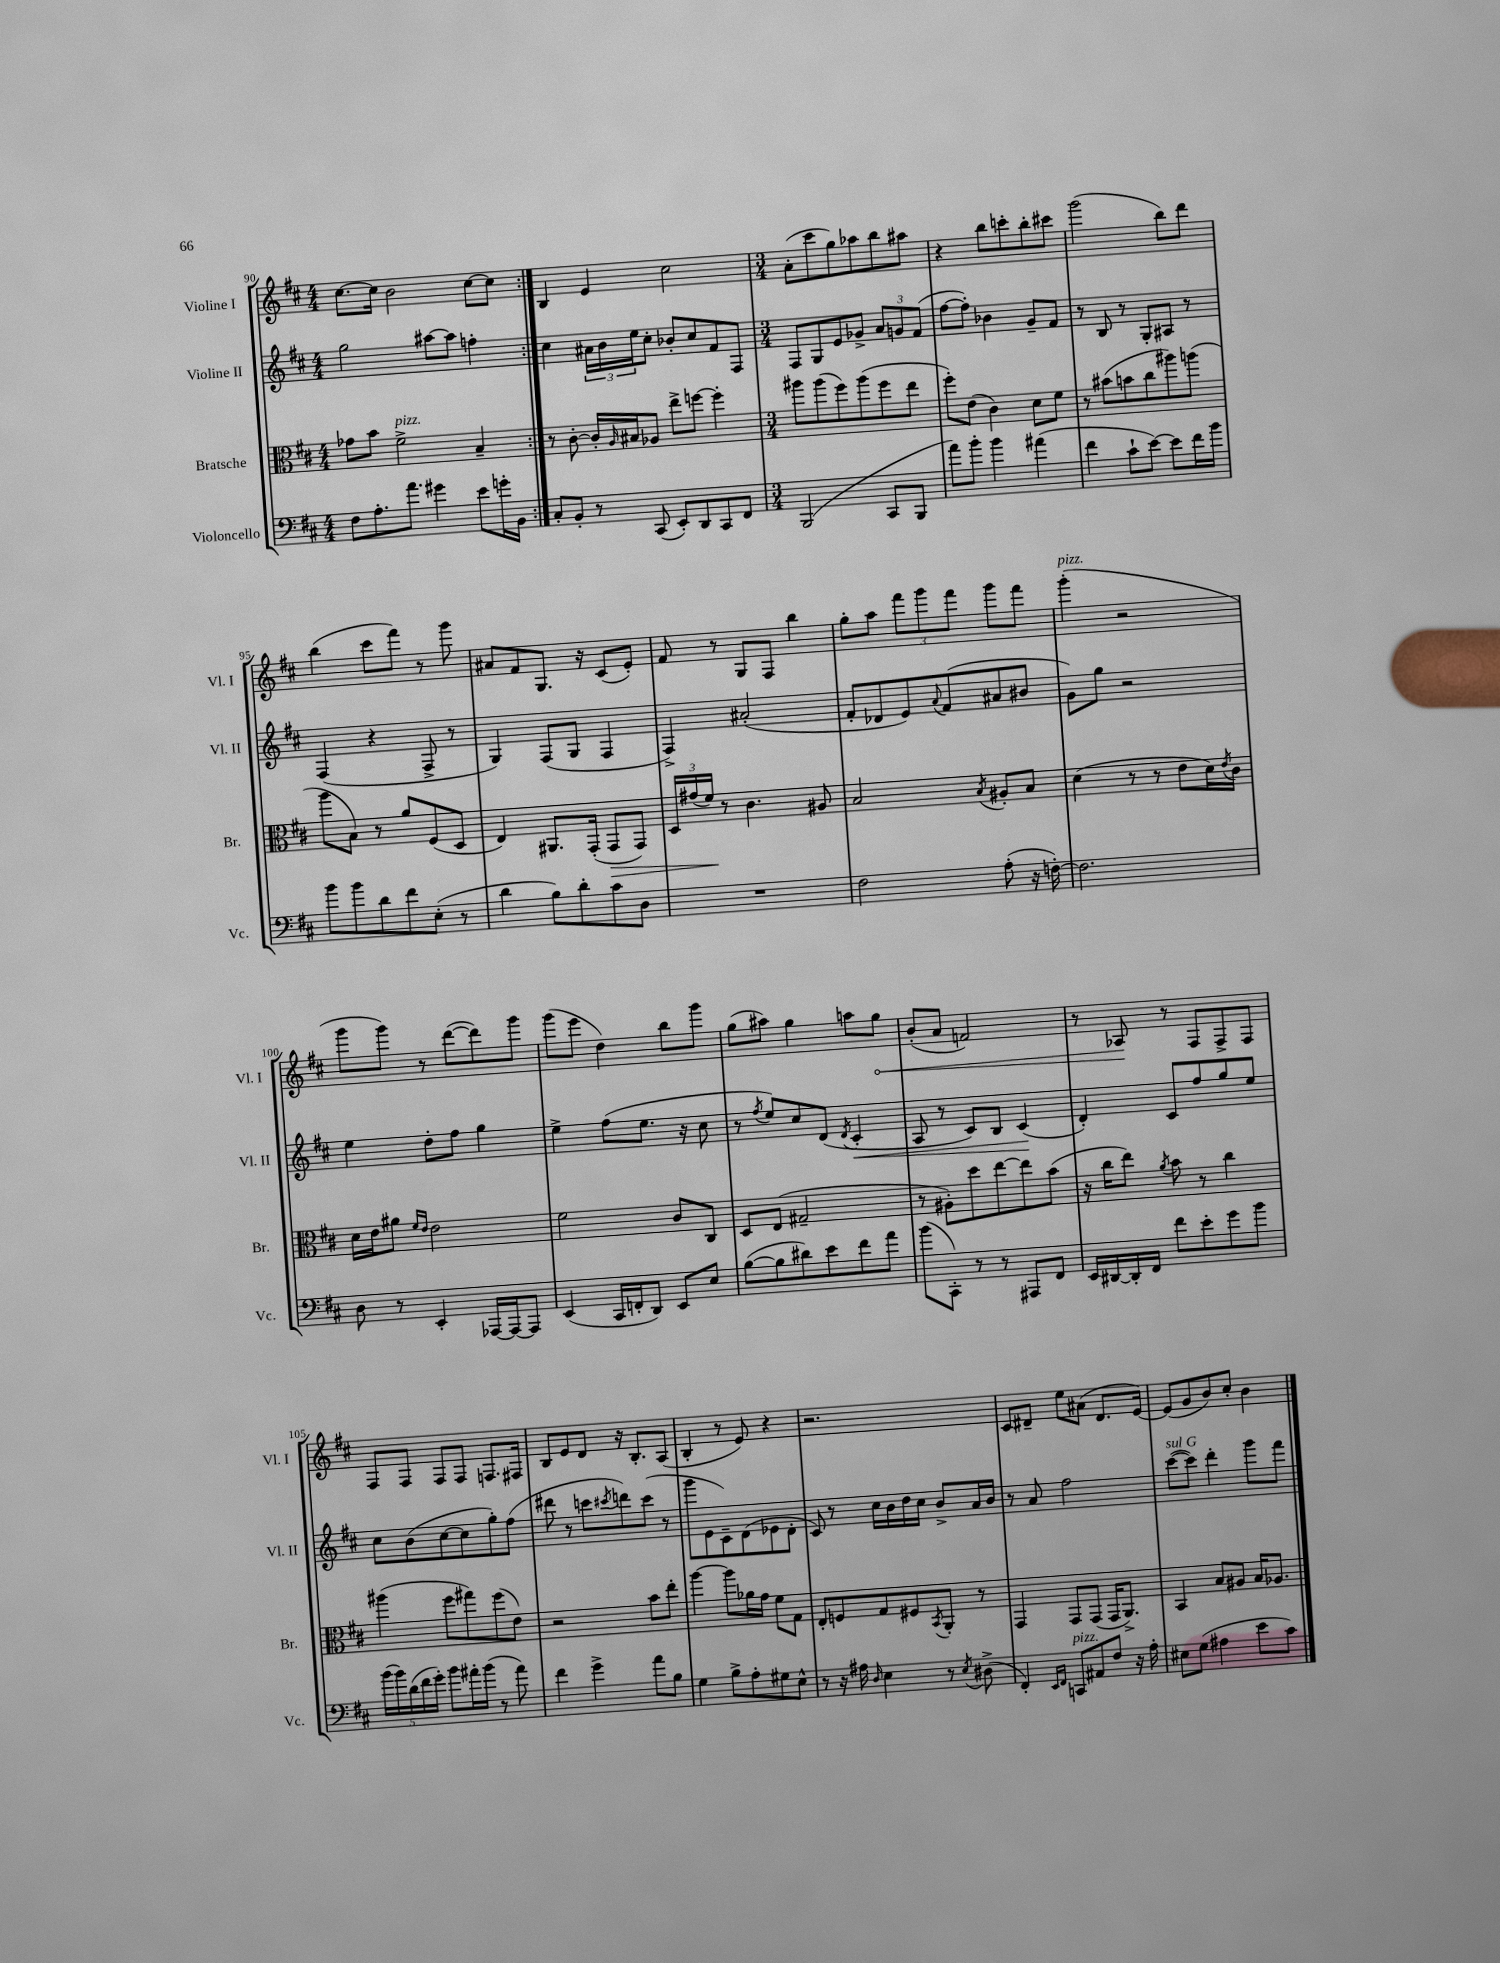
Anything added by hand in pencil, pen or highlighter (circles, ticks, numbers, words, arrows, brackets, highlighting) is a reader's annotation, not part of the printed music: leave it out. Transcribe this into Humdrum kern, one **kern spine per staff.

**kern	**kern	**kern	**kern
*staff4	*staff3	*staff2	*staff1
*clefF4	*clefC3	*clefG2	*clefG2
*k[f#c#]	*k[f#c#]	*k[f#c#]	*k[f#c#]
*M4/4	*M4/4	*M4/4	*M4/4
8F#	8g-	2gg	[8.cc#
8.A'	8b	.	.
.	.	.	16cc#]
.	2f#^	.	2b
8.a	.	.	.
4g#	.	[8aa#	.
.	.	8aa#]	.
8e	4B~	4ff'	[8cc#
16g'	.	.	8cc#]
16BB	.	.	.
=:|!	=:|!	=:|!	=:|!
8C#'	8r	4cc#	4B
8BB'	[8c#'	.	.
8r	16c#']	24a#	4e
.	.	24b	.
.	16qqA	.	.
.	16B#	.	.
.	.	24ee	.
(8CC#	8A-	8cc#'	.
8EE')	8ee^	8b-'	2cc#
8DD	[8ff	8cc#	.
8CC#	4ff']	8f#	.
8FF#	.	8F#	.
=	=	=	=
*M3/4	*M3/4	*M3/4	*M3/4
(2BBB	8aa#	8F#	(8a'
.	(8aa#	8G	8ccc#
.	8ff#)	8e	8gg)
.	(8aa#	8g-^	8aa-
8CC#	8ff#	12a	8bb
.	.	12g	.
8BBB	8ee	.	8aa#
.	.	(12f#	.
=	=	=	=
8a)	8ff#')	[8ff#	4r
8b'	(8e	8ff#'])	.
4b	4c#)	4b-	8bb
.	.	.	8ccc'
(4a#	8d	8g~	8bb'
.	8f#	8f#	8ccc#
=	=	=	=
4f#	8r	8r	(2ggg
.	(8b#	8B	.
8c#`	8b	8r	.
[8e)	8cc#	8G'	.
8e]	8aa#)	8A#	8bb)
16f#	(8aa	8r	8ddd
16b	.	.	.
=	=	=	=
8b	8aa	(4F#	(4bb
8b	8B)	.	.
8d	8r	4r	8ccc#
8f#	8a	.	8fff#)
(8E'	(8F#	8F#^	8r
8r	8D	8r	8ggg
=	=	=	=
4d	4E)	4G)	8a#
.	.	.	8f#
8B)	8.AA#	(8F#	8.G
8d'	.	8G	.
.	(16GG'	.	16r
8c#	8GG	4F#	(8c#
8D	8GG)	.	8e')
=	=	=	=
2.r	24D	4F#^)	8f#
.	(24g#	.	.
.	24f#)	.	.
.	8r	.	8r
.	4.c#	(2a#'	8G
.	.	.	8F#
.	.	.	4bb
.	8A#	.	.
=	=	=	=
2F#	2B	8f#'	8gg'
.	.	8d-	8aa
.	.	8e)	12fff#
.	.	.	12ggg
.	.	8qqa	.
.	.	(8f#	.
.	.	.	12fff#
.	8qB	.	.
(8A'	8A#'	8a#	8ggg
16r	8B	8b#	8fff#
[16F')	.	.	.
=	=	=	=
2.F]	(4d	8g)	(4ggg'
.	.	8gg	.
.	8r	2r	2r
.	8r	.	.
.	8e	.	.
.	16d)	.	.
.	8qe	.	.
.	16c#	.	.
=	=	=	=
8D	16d	4ee	8ggg
.	16e	.	.
8r	8a#	.	8ggg)
.	16qqf#	.	.
.	16qqe	.	.
4EE'	2e	8dd'	8r
.	.	8ff#	([8ddd
[16AAA-	.	4gg	8ddd])
16AAA-_	.	.	.
8AAA-]	.	.	8ggg
=	=	=	=
(4EE	2f#	4ee^	(8ggg
.	.	.	8eee
16CC#	.	(8ff#	4dd)
16FF'	.	.	.
8DD)	.	8.ee	.
8EE	8c#	.	8bb
.	.	16r	.
8E	8C#	8cc#	8ggg
=	=	=	=
([8B	8D	8r	(8gg
.	.	8qff#	.
8B]	(8E	8ee)	8aa#)
8d#)	2G#~	8cc#	4gg
8e	.	(8d	.
.	.	8qd	.
8f#	.	4c#'	8aa
8a	.	.	8gg
=	=	=	=
(8b	8r	8A	(8b'
8CC#')	8A#')	8r	8a
8r	8dd	8c#)	2f)
8r	[8ee	8B	.
8AAA#	8ee]	(4c#	.
8FF#	(8b	.	.
=	=	=	=
16EE	16r	4d')	8r
[16DD#	16cc#	.	.
16DD#']	8ee)	.	8A-
16FF#	.	.	.
.	8qa	.	.
8f#	8b	8c#	8r
8e'	8r	8ff#	8F#
8g	4cc#	8gg	8F#^
8b	.	8ee	8F#
=	=	=	=
(20b	(4aa#	8cc#	8F#
20b)	.	.	.
(20d	.	.	.
.	.	(8b	8F#
20f#	.	.	.
20g')	.	.	.
8b	8ff#	[8cc#	8F#
16a#'	8gg#)	8cc#]	8F#
(16b	.	.	.
8r	(8ff#	8gg')	8.F
8a#)	8e)	(8ff#	.
.	.	.	16F#
=	=	=	=
4f#	2r	8ddd#	8B
.	.	8r	8e
4g^	.	8ccc	8d
.	.	8qccc#	.
.	.	8ddd)	16r
.	.	.	8.B'
8a	8b	(8ccc#	.
8B	8ee'	8r	(8A
=	=	=	=
4G	[4aa	8ggg	4B'
.	.	8e	.
8B^	8aa]	8c#~)	8r
8A'	16a-	(8d	8e)
.	16g	.	.
8G#	8f#	8e-	4r
8E^^	8G	8d'	.
=	=	=	=
8r	8E'	8c#)	2.r
16r	8F	8r	.
16A#	.	.	.
16qqD	.	.	.
4E	8G	16cc#	.
.	.	16b	.
.	8F#	16dd	.
.	.	16cc#	.
.	8qBB	.	.
8r	8AA'	8b^	.
8qE	.	.	.
(8D#^	8r	16a	.
.	.	16b	.
=	=	=	=
4FF#')	4GG	8r	8c#
.	.	8a	8d#~
16qqEE	.	.	.
16qqFF#	.	.	.
8CC	8GG	2ff#	8ee
8AA#	(8GG	.	(8a#
8F#	16GG	.	8.d#
.	8.AA^)	.	.
16r	.	.	.
16A'	.	.	[16e)
=	=	=	=
8E#	4BB	([8ccc#	(8e]
(8G	.	8ccc#])	8g
4A#	8B	4ddd'	8b)
.	8A#	.	8cc#'
8e	16B	8ggg	4b
.	8.A-	.	.
8c#)	.	8fff#	.
==	==	==	==
*-	*-	*-	*-
